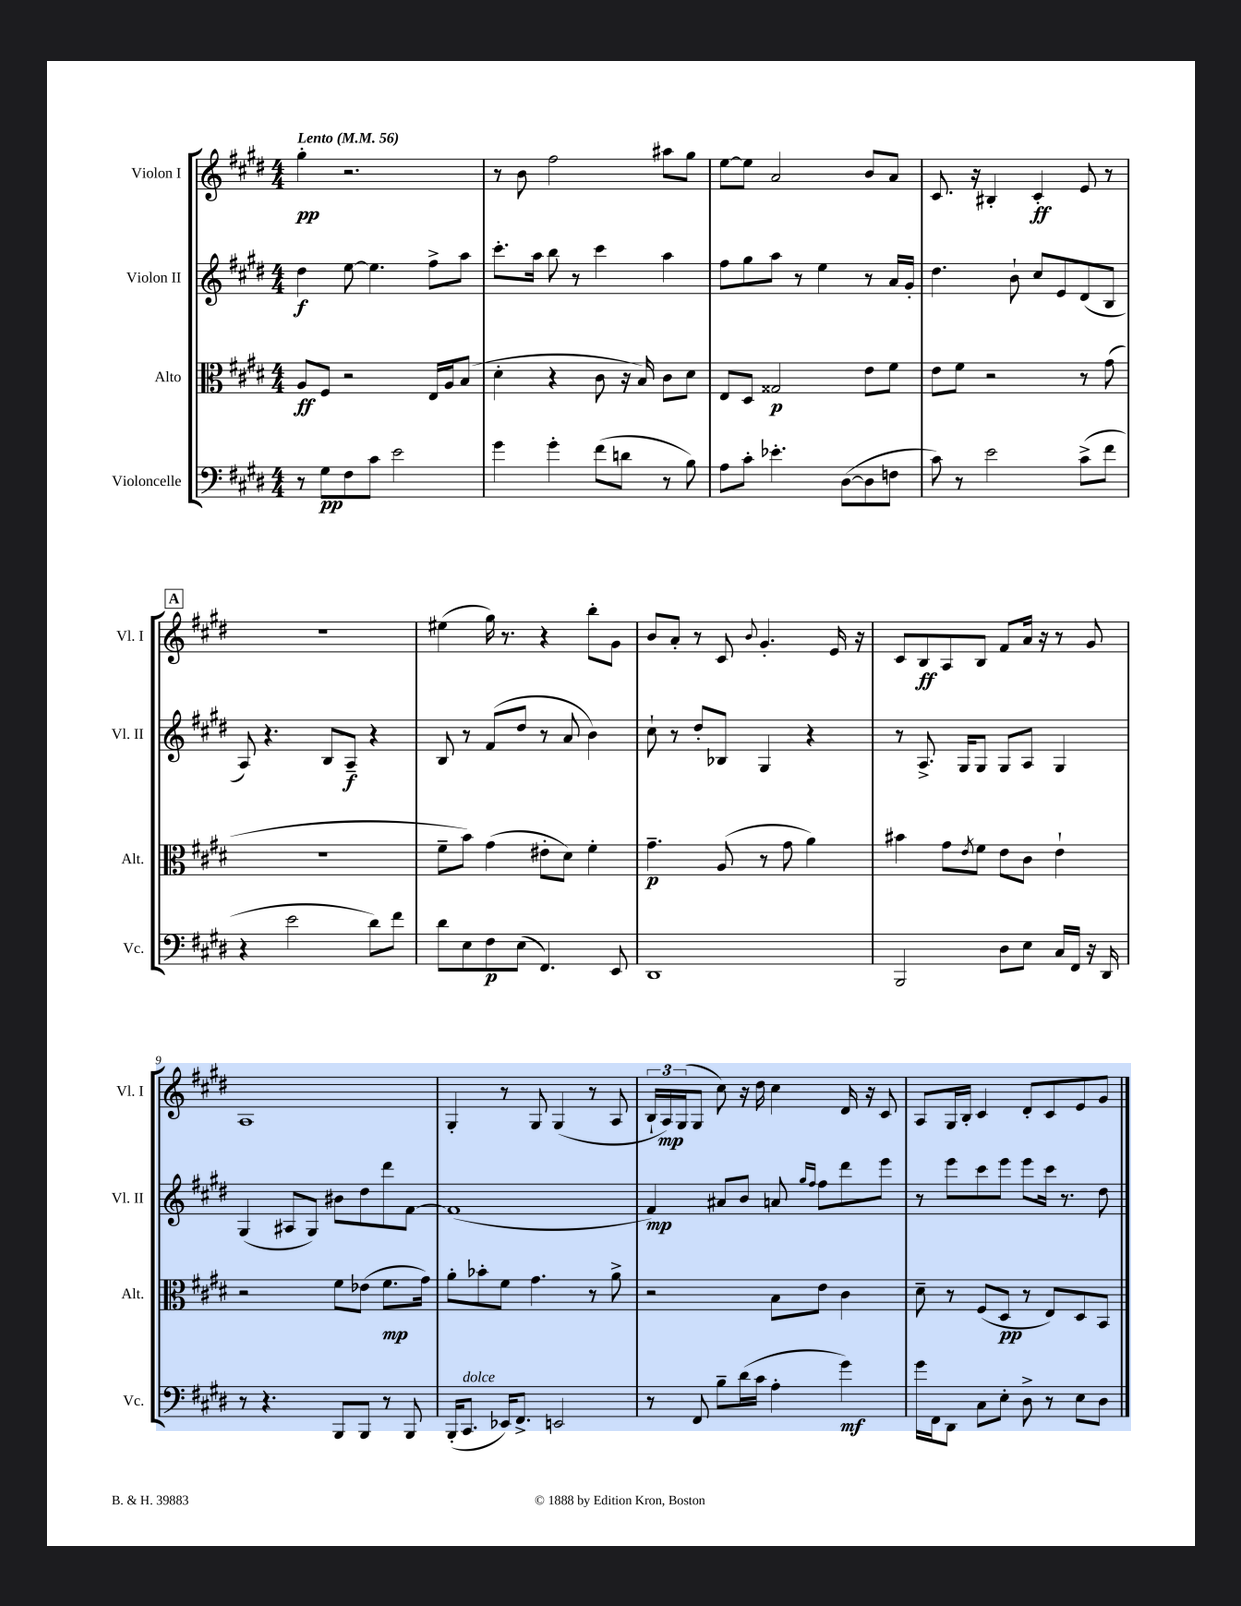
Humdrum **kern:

**kern	**kern	**kern	**kern
*staff4	*staff3	*staff2	*staff1
*clefF4	*clefC3	*clefG2	*clefG2
*k[f#c#g#d#]	*k[f#c#g#d#]	*k[f#c#g#d#]	*k[f#c#g#d#]
*M4/4	*M4/4	*M4/4	*M4/4
*MM56	*MM56	*MM56	*MM56
8r	8A	4dd#	4gg#'
8G#	8F#	.	.
8F#	2r	[8ee	2.r
8c#	.	4.ee]	.
2e	.	.	.
.	16E	8ff#^	.
.	16A	.	.
.	(8B	8aa	.
=	=	=	=
4g#	4d#'	8.ccc#'	8r
.	.	.	8b
.	.	16aa	.
4g#'	4r	8bb	2ff#
.	.	8r	.
(8f#	8c#	4ccc#	.
8d	16r	.	.
.	16B)	.	.
8r	8c#	4aa	8aa#
8B)	8d#	.	8gg#
=	=	=	=
8A	8E	8ff#	[8ee
8c#'	8D#	8gg#	8ee]
4.e-'	2G##	8aa	2a
.	.	8r	.
.	.	4ee	.
([8D#	.	.	.
8D#]	8e	8r	8b
8F	8f#	16a	8a
.	.	16g#'	.
=	=	=	=
8c#)	8e	4.dd#	8.c#
8r	8f#	.	.
.	.	.	16r
2e	2r	.	4B#'
.	.	8b`	.
.	.	8cc#	4c#'
.	.	8e	.
(8c#^	8r	(8d#	8e
8f#	(8g#	8B	8r
=	=	=	=
4r	1r	8A)	1r
.	.	4.r	.
2e	.	.	.
.	.	8B	.
.	.	8A~	.
8d#)	.	4r	.
8f#	.	.	.
=	=	=	=
8d#	8f#~	8B	(4ee#
8E	8b)	8r	.
8F#	(4g#	(8f#	16gg#)
.	.	.	8.r
(8E	.	8dd#	.
4.FF#)	8e#'	8r	4r
.	8d#)	8a	.
.	4f#'	4b)	8bb'
8EE	.	.	8g#
=	=	=	=
1DD#	4.g#~	8cc#`	8b
.	.	8r	8a'
.	.	8dd#'	8r
.	(8A	8B-	8c#
.	.	.	8qqb
.	8r	4G#	4.g#'
.	8g#	.	.
.	4a)	4r	.
.	.	.	16e
.	.	.	16r
=	=	=	=
2BBB	4b#	8r	8c#
.	.	8.A^	8B
.	8g#	.	8A
.	.	16G#	.
.	8qe	.	.
.	8f#	8G#	8B
8D#	8e	8G#	8f#
8E	8c#	8A	16a
.	.	.	16r
16C#	4e`	4G#	8r
16FF#	.	.	.
16r	.	.	8g#
16DD#	.	.	.
=	=	=	=
8r	2r	(4G#	1A
4.r	.	.	.
.	.	8A#	.
.	.	8G#)	.
8BBB	8f#	8b#	.
8BBB	(8e-	8dd#	.
8r	8.f#	8ddd#	.
8BBB	.	[8f#	.
.	16g#)	.	.
=	=	=	=
(16BBB'	8a'	(1f#]	4G#'
8.CC#	.	.	.
.	8b-'	.	.
16EE-)	8f#	.	8r
8.FF#^	.	.	.
.	4.g#	.	8G#
2EE	.	.	(4G#
.	8r	.	8r
.	8a^	.	8A
=	=	=	=
8r	2r	4f#)	24B`
.	.	.	24A)
.	.	.	(24G#
8FF#	.	.	8G#
8B~	.	8a#	8cc#)
(16d#	.	8b	16r
16c#	.	.	16dd#
4A'	8B	8a	4cc#
.	.	16qqgg#	.
.	.	16qqff#	.
.	8e	8ff#	.
4g#)	4c#	8ddd#	16d#
.	.	.	16r
.	.	8eee	8c#
=	=	=	=
16g#	8d#~	8r	8A
16FF#	.	.	.
8DD#	8r	8eee	16G#
.	.	.	16B'
8C#	(8F#	8ccc#	4c#
8E'	8D#	8eee	.
8D#^	8r	8eee	8d#'
8r	8E)	16ccc#	8c#
.	.	8.r	.
8E	8D#	.	8e
8D#	8BB	8dd#	8g#
==	==	==	==
*-	*-	*-	*-
